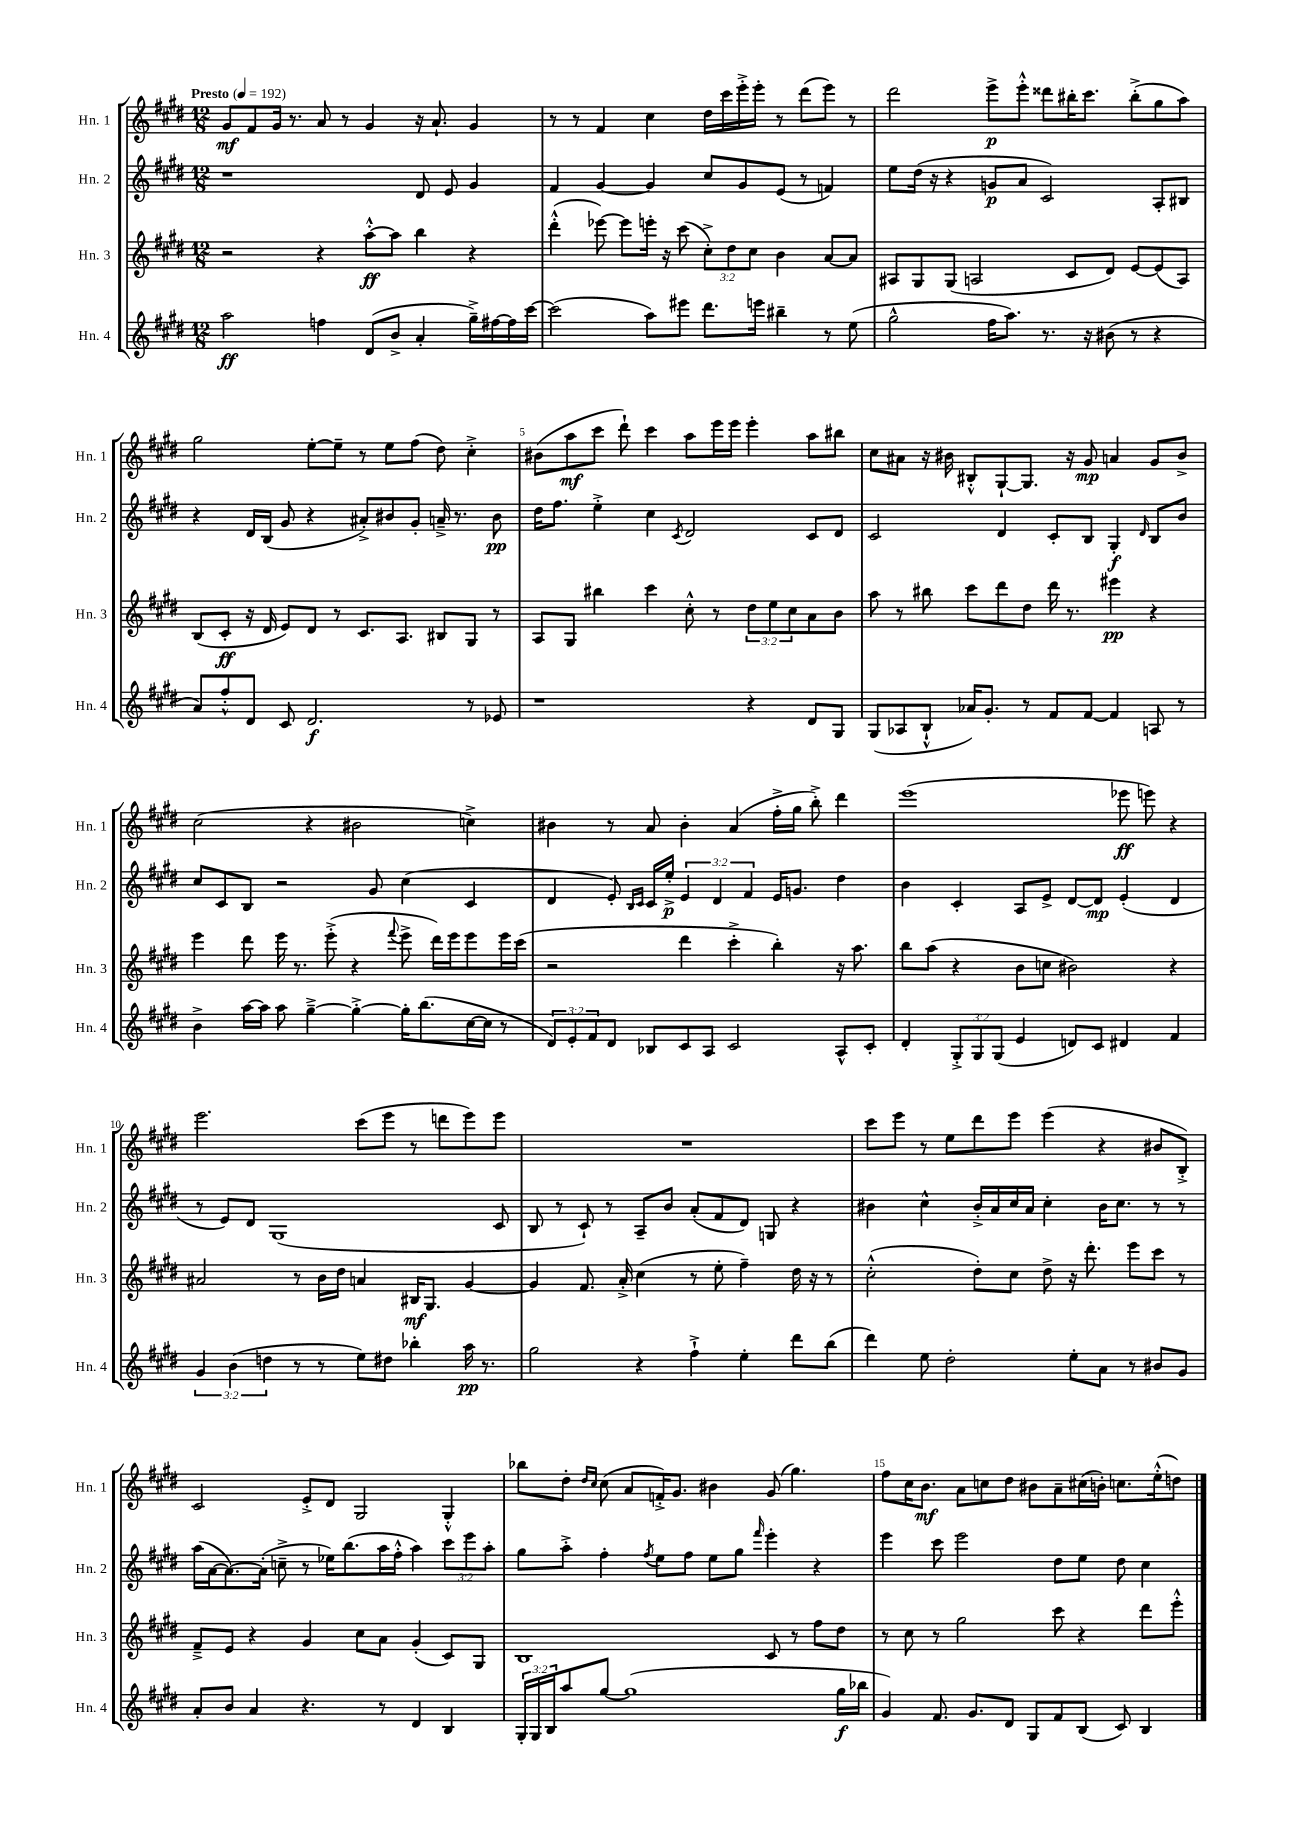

**kern	**dynam	**kern	**dynam	**kern	**dynam	**kern	**dynam
*part4	*part4	*part3	*part3	*part2	*part2	*part1	*part1
*staff4	*staff4	*staff3	*staff3	*staff2	*staff2	*staff1	*staff1
*I"Hn. 4	*	*I"Hn. 3	*	*I"Hn. 2	*	*I"Hn. 1	*
*I'Hn. 4	*	*I'Hn. 3	*	*I'Hn. 2	*	*I'Hn. 1	*
*clefG2	*	*clefG2	*	*clefG2	*	*clefG2	*
*k[f#c#g#d#]	*	*k[f#c#g#d#]	*	*k[f#c#g#d#]	*	*k[f#c#g#d#]	*
*M12/8	*	*M12/8	*	*M12/8	*	*M12/8	*
*MM192	*	*MM192	*	*MM192	*	*MM192	*
=1	=1	=1	=1	=1	=1	=1	=1
!	!	!	!	!	!	!LO:TX:a:B:t=Presto	!
2aa\	ff	2r	.	1r	.	8g#/L	mf
.	.	.	.	.	.	8f#/	.
.	.	.	.	.	.	16g#/Jk	.
.	.	.	.	.	.	8.r	.
4ffn\	.	4r	.	.	.	8a/	.
.	.	.	.	.	.	8r	.
(8d#/L	.	[8aa'^^\L	ff	.	.	4g#/	.
8b^/J	.	8aa\J]	.	.	.	.	.
4a'/	.	4bb\	.	8d#/	.	16r	.
.	.	.	.	.	.	8.a`/	.
.	.	.	.	8e/	.	.	.
16gg#~^\LL)	.	4r	.	4g#/	.	4g#/	.
[16ff#X\	.	.	.	.	.	.	.
16ff#\]	.	.	.	.	.	.	.
[16ccc#\JJ	.	.	.	.	.	.	.
=2	=2	=2	=2	=2	=2	=2	=2
(2ccc#\]	.	(4ddd#'^^\	.	4f#/	.	8r	.
.	.	.	.	.	.	8r	.
.	.	[8eee-X\)	.	[4g#/	.	4f#/	.
.	.	8eee-\L]	.	.	.	.	.
8aa\L)	.	16eeen'\Jk	.	4g#/]	.	4cc#\	.
.	.	16r	.	.	.	.	.
8eee#X\J	.	(8ccc#\	.	.	.	.	.
8.ddd#\L	.	12cc#'^\L)	.	8cc#/L	.	16dd#\LL	.
.	.	.	.	.	.	16ccc#\	.
.	.	12dd#\	.	.	.	.	.
.	.	.	.	8g#/	.	16eee'^\	.
.	.	12cc#\J	.	.	.	.	.
16eeen\Jk	.	.	.	.	.	16eee'\JJ	.
4bb#X~\	.	4b\	.	(8e/J	.	8r	.
.	.	.	.	8r	.	(8ddd#\L	.
8r	.	[8a/L	.	4fn/)	.	8eee\J)	.
(8ee\	.	8a/J]	.	.	.	8r	.
=3	=3	=3	=3	=3	=3	=3	=3
2gg#^^\	.	8A#X/L	.	8ee\L	.	2ddd#\	.
.	.	8G#/	.	(16dd#\Jk	.	.	.
.	.	.	.	16r	.	.	.
.	.	(8G#/J	.	4r	.	.	.
.	.	2An/	.	.	.	.	.
16ff#\KL	.	.	.	8gn/L	p	8eee^\L	p
8.aa\J)	.	.	.	.	.	.	.
.	.	.	.	8a/J	.	8eee'^^\J	.
8.r	.	.	.	2c#/)	.	8ddd##X\L	.
.	.	8c#/L	.	.	.	16bb#X'\K	.
16r	.	.	.	.	.	8.ccc#\J	.
(8b#X\	.	8d#/J)	.	.	.	.	.
8r	.	[8e/L	.	.	.	(8bb#'^\L	.
4r	.	(8e/]	.	8A'/L	.	8gg#\	.
.	.	8A/J)	.	8B#X/J	.	8aa\J)	.
!!LO:LB:g=z
=4	=4	=4	=4	=4	=4	=4	=4
8a/L)	.	(8B/L	.	4r	.	2gg#\	.
8ff#'^^/	.	8c#'/J	ff	.	.	.	.
8d#/J	.	16r	.	16d#/LL	.	.	.
.	.	16d#/	.	(16B/JJ	.	.	.
8c#/	.	8e/L)	.	8g#/	.	.	.
2.d#/	f	8d#/J	.	4r	.	[8ee'\L	.
.	.	8r	.	.	.	8ee~\J]	.
.	.	8.c#/L	.	8a#X'^/L)	.	8r	.
.	.	.	.	8b#X/	.	8ee\L	.
.	.	8.A/J	.	.	.	.	.
.	.	.	.	8g#'/J	.	(8ff#\J	.
.	.	8B#X/L	.	16an~^/	.	8dd#\)	.
.	.	.	.	8.r	.	.	.
8r	.	8G#/J	.	.	.	4cc#'^\	.
8e-X/	.	8r	.	8b#\	pp	.	.
=5	=5	=5	=5	=5	=5	=5	=5
1r	.	8A/L	.	16dd#\KL	.	(8b#X\L	.
.	.	.	.	8.ff#\J	.	.	.
.	.	8G#/J	.	.	.	8aa\	mf
.	.	4bb#X\	.	4ee'^\	.	8ccc#\J	.
.	.	.	.	.	.	8ddd#`\)	.
.	.	4ccc#\	.	4cc#\	.	4ccc#\	.
.	.	.	.	8qc#/	.	.	.
.	.	8cc#'^^\	.	2d#/	.	8aa\L	.
.	.	8r	.	.	.	16eee\L	.
.	.	.	.	.	.	16eee\JJ	.
4r	.	12dd#\L	.	.	.	4eee'\	.
.	.	12ee\	.	.	.	.	.
.	.	12cc#\	.	.	.	.	.
8d#/L	.	8a\	.	8c#/L	.	8aa\L	.
8G#/J	.	8b\J	.	8d#/J	.	8bb#X\J	.
=6	=6	=6	=6	=6	=6	=6	=6
(8G#/L	.	8aa\	.	2c#/	.	8cc#\L	.
8A-X/	.	8r	.	.	.	8a#X\J	.
8B`^^/J	.	8bb#X\	.	.	.	16r	.
.	.	.	.	.	.	16b#X\	.
16a-X/KL)	.	8ccc#\L	.	.	.	8B#X'^^/L	.
8.g#'/J	.	.	.	.	.	.	.
.	.	8ddd#\	.	4d#/	.	[8G#`/	.
8r	.	8dd#\J	.	.	.	8.G#/J]	.
8f#/L	.	16ddd#\	.	8c#'/L	.	.	.
.	.	8.r	.	.	.	16r	.
[8f#/J	.	.	.	8B/J	.	8g#/	mp
4f#/]	.	4eee#X\	pp	4G#'/	f	4an/	.
.	.	.	.	16qqd#/	.	.	.
8An/	.	4r	.	8B/L	.	8g#/L	.
8r	.	.	.	8b/J	.	8b#^/J	.
!!LO:LB:g=z
=7	=7	=7	=7	=7	=7	=7	=7
4b^\	.	4eee\	.	8cc#/L	.	(2cc#\	.
.	.	.	.	8c#/	.	.	.
[16aa\LL	.	8ddd#\	.	8B/J	.	.	.
16aa\JJ]	.	.	.	.	.	.	.
8aa\	.	16eee\	.	2r	.	.	.
.	.	8.r	.	.	.	.	.
[4gg#~^\	.	.	.	.	.	4r	.
.	.	(8eee'^\	.	.	.	.	.
4gg#'^\_	.	4r	.	.	.	2b#X\	.
.	.	.	.	8g#/	.	.	.
.	.	8qqfff#/	.	.	.	.	.
16gg#'\KL]	.	8eee^\	.	(4cc#\	.	.	.
(8.bb\	.	.	.	.	.	.	.
.	.	16ddd#\LL)	.	.	.	.	.
.	.	16eee\J	.	.	.	.	.
[16cc#\L	.	8eee\	.	4c#/	.	4ccn^\)	.
16cc#\JJ]	.	.	.	.	.	.	.
8r	.	16eee\L	.	.	.	.	.
.	.	(16ccc#\JJ	.	.	.	.	.
=8	=8	=8	=8	=8	=8	=8	=8
12d#/L)	.	2r	.	4d#/	.	4b#X\	.
12e'/	.	.	.	.	.	.	.
12f#/	.	.	.	.	.	.	.
8d#/J	.	.	.	8e'/)	.	8r	.
.	.	.	.	16qqB/LL	.	.	.
.	.	.	.	16qqc#/JJ	.	.	.
8B-X/L	.	.	.	16c#/LL	.	8a/	.
.	.	.	.	16ee'^/JJ	p	.	.
8c#/	.	4ddd#\	.	6e/	.	4b#'\	.
8A/J	.	.	.	.	.	.	.
.	.	.	.	6d#/	.	.	.
2c#/	.	4ccc#'^\	.	.	.	(4a/	.
.	.	.	.	6f#/	.	.	.
.	.	4bb'\)	.	16e/KL	.	16ff#'^\LL	.
.	.	.	.	8.gn/J	.	16gg#\JJ	.
.	.	.	.	.	.	8bb'^\)	.
8A^^/L	.	16r	.	4dd#\	.	4ddd#\	.
.	.	8.aa\	.	.	.	.	.
8c#'/J	.	.	.	.	.	.	.
=9	=9	=9	=9	=9	=9	=9	=9
4d#'/	.	8bb\L	.	4b\	.	(1eee	.
.	.	(8aa\J	.	.	.	.	.
12G#'^/L	.	4r	.	4c#'/	.	.	.
12G#/	.	.	.	.	.	.	.
(12G#/J	.	.	.	.	.	.	.
4e/	.	8b\L	.	8A/L	.	.	.
.	.	8ccn\J	.	8e^/J	.	.	.
8dn/L)	.	2b#X\)	.	[8d#/L	.	.	.
8c#/J	.	.	.	8d#/J]	mp	.	.
4d#X/	.	.	.	(4e'/	.	8eee-X\	ff
.	.	.	.	.	.	8eeen\)	.
4f#/	.	4r	.	4d#/	.	4r	.
!!LO:LB:g=z
=10	=10	=10	=10	=10	=10	=10	=10
6g#/	.	2a#X/	.	8r	.	2.eee\	.
.	.	.	.	8e/L)	.	.	.
(6b\	.	.	.	.	.	.	.
.	.	.	.	8d#/J	.	.	.
6ddn\	.	.	.	.	.	.	.
.	.	.	.	(1G#	.	.	.
8r	.	8r	.	.	.	.	.
8r	.	16b\LL	.	.	.	.	.
.	.	16dd#\JJ	.	.	.	.	.
8ee\L)	.	4an/	.	.	.	(8ccc#\L	.
8dd#X\J	.	.	.	.	.	8eee\J	.
4bb-X'\	.	16B#X/KL	mf	.	.	8r	.
.	.	8.G#/J	.	.	.	.	.
.	.	.	.	.	.	8dddn\L	.
16aa\	pp	[4g#/	.	.	.	8eee\)	.
8.r	.	.	.	.	.	.	.
.	.	.	.	8c#/	.	8eee\J	.
=11	=11	=11	=11	=11	=11	=11	=11
2gg#\	.	4g#/]	.	8B/	.	1.r	.
.	.	.	.	8r	.	.	.
.	.	8.f#/	.	8c#`/)	.	.	.
.	.	.	.	8r	.	.	.
.	.	16a'^/	.	.	.	.	.
4r	.	(4cc#\	.	8A~/L	.	.	.
.	.	.	.	8b/J	.	.	.
4ff#`^\	.	8r	.	(8a'/L	.	.	.
.	.	8ee'\	.	8f#/	.	.	.
4ee'\	.	4ff#~\)	.	8d#/J)	.	.	.
.	.	.	.	8Gn/	.	.	.
8ddd#\L	.	16dd#\	.	4r	.	.	.
.	.	16r	.	.	.	.	.
(8bb\J	.	8r	.	.	.	.	.
=12	=12	=12	=12	=12	=12	=12	=12
4ddd#\)	.	(2cc#'^^\	.	4b#X\	.	8ccc#\L	.
.	.	.	.	.	.	8eee\J	.
8ee\	.	.	.	4cc#^^\	.	8r	.
2dd#'\	.	.	.	.	.	8ee\L	.
.	.	8dd#'\L)	.	16b#'^/LL	.	8ddd#\	.
.	.	.	.	16a/	.	.	.
.	.	8cc#\J	.	16cc#/	.	8eee\J	.
.	.	.	.	16a/JJ	.	.	.
.	.	8dd#^\	.	4cc#'\	.	(4eee\	.
8ee'\L	.	16r	.	.	.	.	.
.	.	8.ddd#'\	.	.	.	.	.
8a\J	.	.	.	16b#\KL	.	4r	.
.	.	.	.	8.cc#\J	.	.	.
8r	.	8eee\L	.	.	.	.	.
8b#X/L	.	8ccc#\J	.	8r	.	8b#X/L	.
8g#/J	.	8r	.	8r	.	8B'^/J)	.
!!LO:LB:g=z
=13	=13	=13	=13	=13	=13	=13	=13
8a'/L	.	8f#~^/L	.	(16aa\LL	.	2c#/	.
.	.	.	.	[16a\J	.	.	.
8b/J	.	8e/J	.	8.a\_)	.	.	.
4a/	.	4r	.	.	.	.	.
.	.	.	.	(16a'\Jk]	.	.	.
.	.	.	.	8ccn~^\	.	.	.
4.r	.	4g#/	.	8r	.	8e'^/L	.
.	.	.	.	16ee-X\KL)	.	8d#/J	.
.	.	.	.	(8.bb\	.	.	.
.	.	8cc#\L	.	.	.	2G#/	.
8r	.	8a\J	.	16aa\L	.	.	.
.	.	.	.	16ff#'^^\JJ	.	.	.
4d#/	.	(4g#'/	.	4aa\)	.	.	.
4B/	.	8c#/L)	.	12ccc#\L	.	4G#'^^/	.
.	.	.	.	12eee\	.	.	.
.	.	8G#/J	.	.	.	.	.
.	.	.	.	12aa'\J	.	.	.
=14	=14	=14	=14	=14	=14	=14	=14
24G#'/LL	.	1B	.	8gg#\L	.	8bb-X\L	.
24G#/	.	.	.	.	.	.	.
24B/J	.	.	.	.	.	.	.
8aa/	.	.	.	8aa'^\J	.	8dd#'\J	.
.	.	.	.	.	.	16qqdd#/LL	.
.	.	.	.	.	.	16qqcc#/JJ	.
[8gg#/J	.	.	.	4ff#'\	.	(8cc#\	.
(1gg#]	.	.	.	.	.	8a/L	.
.	.	.	.	8qff#/	.	.	.
.	.	.	.	8ee\L	.	16fn'^/K)	.
.	.	.	.	.	.	8.g#/J	.
.	.	.	.	8ff#\J	.	.	.
.	.	.	.	8ee\L	.	4b#X\	.
.	.	.	.	8gg#\J	.	.	.
.	.	.	.	16qqfff#/	.	.	.
.	.	8c#/	.	4eee'\	.	(8g#/	.
.	.	8r	.	.	.	4.gg#\)	.
.	.	8ff#\L	.	4r	.	.	.
16gg#\LL	f	8dd#\J	.	.	.	.	.
16bb-X\JJ	.	.	.	.	.	.	.
=15	=15	=15	=15	=15	=15	=15	=15
4g#/)	.	8r	.	4eee\	.	8ff#\L	.
.	.	8cc#\	.	.	.	16cc#\K	.
.	.	.	.	.	.	8.b\J	mf
8.f#/	.	8r	.	8ccc#\	.	.	.
.	.	2gg#\	.	2eee\	.	8a\L	.
8.g#/L	.	.	.	.	.	.	.
.	.	.	.	.	.	8ccn\	.
8d#/J	.	.	.	.	.	8dd#\J	.
8G#/L	.	.	.	.	.	8b#X\L	.
8f#/	.	8ccc#\	.	8dd#\L	.	8a~\	.
(8B/J	.	4r	.	8ee\J	.	(16cc#X\L	.
.	.	.	.	.	.	16bn'\JJ)	.
8c#/)	.	.	.	8dd#\	.	8.ccn\L	.
4B/	.	8ddd#\L	.	4cc#\	.	.	.
.	.	.	.	.	.	(16ee'^^\k	.
.	.	8eee'^^\J	.	.	.	8ddn\J)	.
==	==	==	==	==	==	==	==
*-	*-	*-	*-	*-	*-	*-	*-
